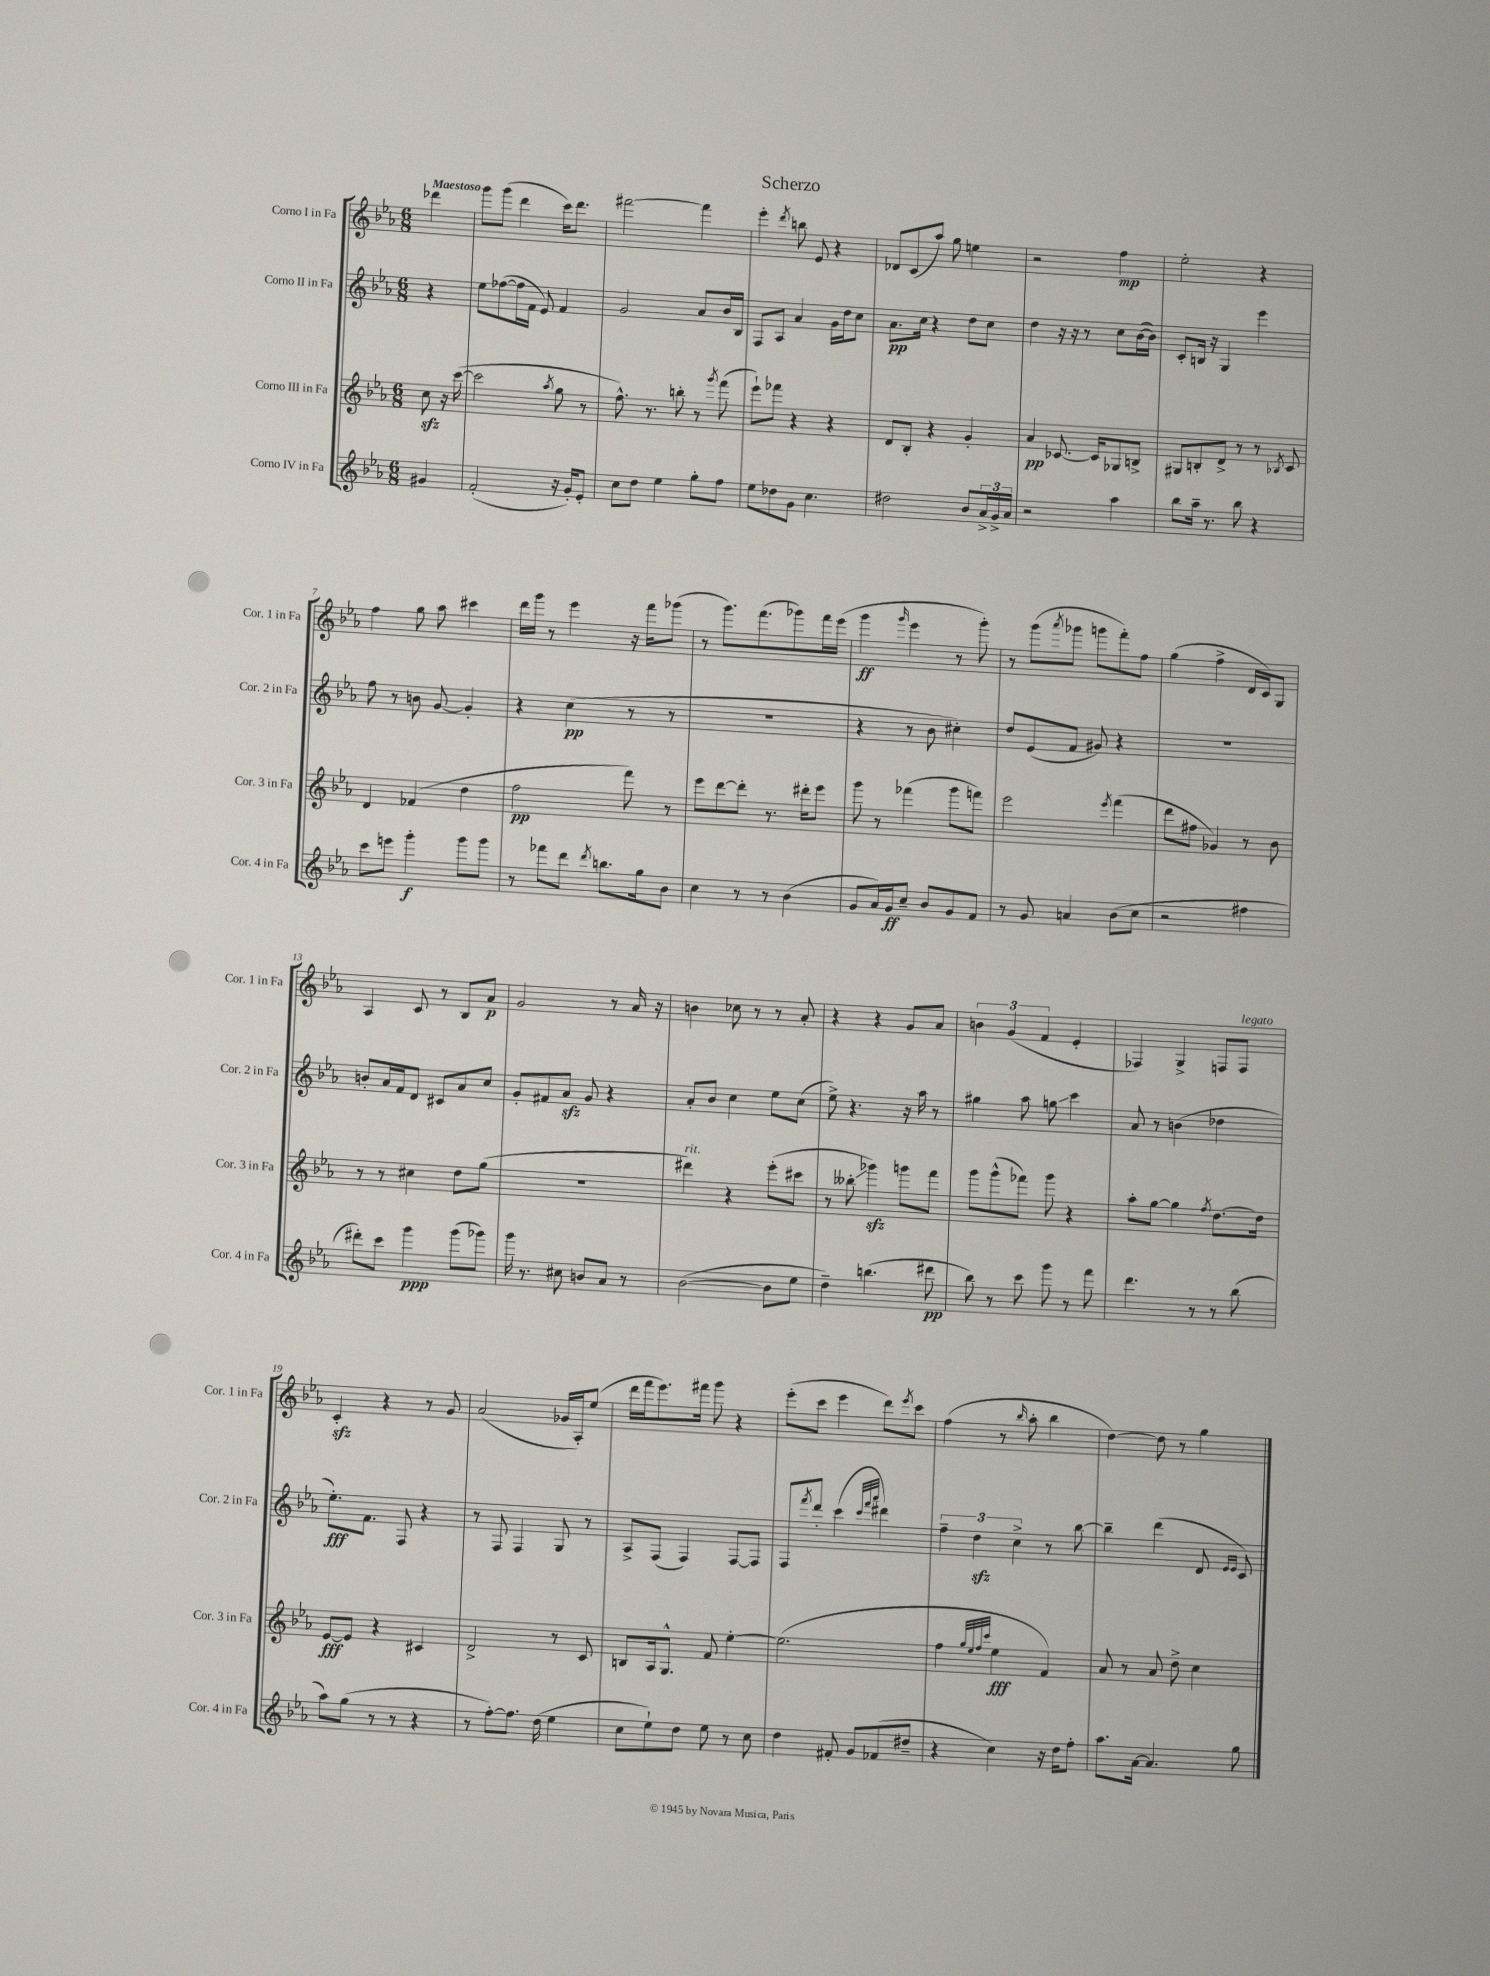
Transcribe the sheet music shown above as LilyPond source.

\header { title = "Scherzo" }
<<
\new StaffGroup <<
\new Staff = "s0" \with { instrumentName = "Corno I in Fa" shortInstrumentName = "Cor. 1 in Fa" } {
    \clef treble \key ees \major \numericTimeSignature \time 6/8 \partial 4 \tempo "Maestoso"
    des'''4 |
    g'''8 g'''8( d'''4 c'''16) d'''8. |
    fis'''2~ fis'''4 |
    ees'''4-. \acciaccatura { d'''8 } b''8 ees'8 r4 |
    des'8 c'8( aes''8) g''8 e''4 |
    r2 f''4\mp |
    ees''2-. r4 |
    f''4 g''8 aes''8 cis'''4 |
    d'''16 g'''16 r8 ees'''4 r16 f'''16 ges'''8( |
    r8 g'''8.) f'''8.( ges'''8) f'''16 ees'''16( |
    g'''4\ff \grace { g'''16 } ees'''4 r8 g'''8-.) |
    r8 g'''8( \acciaccatura { aes'''8 } ges'''8 g'''8 f'''8-.) f''8 |
    g''4( f''4-> d'16 c'16) g8 |
    aes4 c'8 r8 bes8 aes'8\p |
    g'2 r8 aes'16 r16 |
    b'4 ces''8 r8 r8 aes'8-. |
    r4 r4 g'8 aes'8 |
    \tuplet 3/2 { b'4 g'4( f'4 } ees'4-. |
    fes4) g4-> f8 f8^\markup { \italic "legato" } |
    c'4-.\sfz r4 r8 g'8 |
    aes'2( ges'16 aes16-.) ees''8( |
    d'''16 f'''16 ees'''8.) fis'''16 g'''8 r4 |
    ees'''8-.( c'''8 ees'''4 d'''8) \acciaccatura { ees'''8 } c'''8 |
    f''4( r8 \grace { bes''16 } aes''8-. bes''4 |
    d''4~) d''8 r8 g''4 \bar "|." |
}
\new Staff = "s1" \with { instrumentName = "Corno II in Fa" shortInstrumentName = "Cor. 2 in Fa" } {
    \clef treble \key ees \major \numericTimeSignature \time 6/8 \partial 4
    r4 |
    ees''8 fes''8~( fes''16 f'16 ees'8) f'4 |
    g'2 aes'8 bes'16 bes16 |
    f8 aes8 aes'4 g'16 d''16 c''8 |
    aes'8.\pp c''16 r4 d''8 c''8 |
    d''4 r16 r16 r8 c''8 bes'16~( bes'16) |
    c'8-. b16 r16 g4 ees'''4 |
    f''8 r8 b'8 g'8~ g'4-. |
    r4 c''4\pp( r8 r8 |
    R2. |
    r4 r8 bes'8 cis''4-.) |
    d''8 ees'8( f'8 gis'8) r4 |
    R2. |
    b'8-. aes'16 f'16 d'8 cis'8 aes'8 c''8 |
    g'8-. fis'8 aes'8\sfz g'8 r4 |
    aes'8-. bes'8 c''4 ees''8 c''8( |
    ees''8->) r4. r16 aes''16 r8 |
    gis''4 aes''8 g''8\glissando c'''4 |
    aes'8 r8 b'4( des''4 |
    ees''8.-.\fff) f'8. f8 r4 |
    r8 f8 f4 g8 r8 |
    aes8-> f8( f4) f8~ f8 |
    f8 \acciaccatura { f'''8 } d'''8-. c'''4( \grace { c'''32 f'''32 aes'''32 } dis'''4) |
    \tuplet 3/2 { f''4-- d''4\sfz c''4-> } r8 bes''8~ |
    bes''4-- d'''4( d'8 \grace { ees'16 ees'16 } c'8) \bar "|." |
}
\new Staff = "s2" \with { instrumentName = "Corno III in Fa" shortInstrumentName = "Cor. 3 in Fa" } {
    \clef treble \key ees \major \numericTimeSignature \time 6/8 \partial 4
    c''8\sfz r16 c'''16~( |
    c'''2 \acciaccatura { aes''8 } g''8 r8 |
    f''8.-^) r8. b''8-. r8 \acciaccatura { g'''8 } f'''8( |
    ees'''8-!) fes'''8 r4 r4 |
    d'8 bes8-. r4 g'4-. |
    aes'4\pp ces'8.~ ces'16 ges8 b8-> |
    gis8 b8-. d'8-> r8 r8 \acciaccatura { bes8 } c'8 |
    d'4 fes'4( d''4 |
    f''2\pp f'''8) r8 |
    ees'''8 d'''8~ d'''8-. r8. dis'''16-. ees'''8 |
    g'''8 r8 fes'''4( g'''8 f'''8) |
    ees'''2 \acciaccatura { ees'''8 } f'''4( |
    d'''8 fis''8 ges'4) r8 bes'8 |
    r8 r8 cis''4 d''8 g''8( |
    R2. |
    dis'''4^\markup { \italic "rit." }) r4 ees'''8-.( cis'''8 |
    r8 beses''8-.\glissando ges'''4\sfz) g'''8 f'''8 |
    g'''8 g'''8-^( fes'''8) g'''8 r4 |
    aes''8-. g''8~ g''4 \acciaccatura { f''8 } d''8.~ d''16 |
    ees'8~\fff ees'8 r4 cis'4 |
    d'2-> r8 c'8 |
    b8 aes16 g8.-^ f'8 ees''4~-. |
    ees''2.( |
    f''4 \grace { g''32 ees''32 f''32 c'''32 } ees''4\fff f'4) |
    aes'8 r8 aes'8 d''8-> c''4 \bar "|." |
}
\new Staff = "s3" \with { instrumentName = "Corno IV in Fa" shortInstrumentName = "Cor. 4 in Fa" } {
    \clef treble \key ees \major \numericTimeSignature \time 6/8 \partial 4
    gis'4 |
    f'2-.( r16 g'16-.) ees'8-. |
    c''8 d''8 ees''4 g''8-. f''8 |
    ees''8 des''8 g'8 c''4. |
    dis''2 bes'8 \tuplet 3/2 { aes'16-> g'16-> aes'16 } |
    r2 aes''4 |
    bes''8 aes''16-- r8. bes''8 r4 |
    c'''8 e'''8 g'''4-.\f g'''8 g'''8 |
    r8 fes'''8 d'''8 \acciaccatura { d'''8 } b''8. g''16 bes'8 |
    c''4 r8 r8 bes'4( |
    g'8 aes'16) g'16\ff c''8-- bes'8 g'8 f'8 |
    r8 g'8 a'4 bes'8( c''8 |
    r2 fis''4 |
    dis'''8-.) c'''8 g'''4\ppp g'''8( ges'''8) |
    g'''16 r8. cis''8 b'8 aes'8 r8 |
    bes'2~( bes'8 ees''8 |
    d''4--) b''4.( dis'''8\pp |
    bes''8) r8 c'''8 g'''8 r8 f'''8 |
    d'''4. r8 r8 bes''8( |
    aes''8) g''8( r8 r8 r4 |
    r8 f''8~-.) f''8. d''16( ees''4 |
    c''8 ees''8-!) d''8 ees''8 r8 c''8 |
    d''4 fis'8-. g'8 fes'8( dis''8-- |
    r4 c''4) r16 d''16 f''8-. |
    aes''8. aes'16~ aes'4. g''8 \bar "|." |
}
>>
>>
